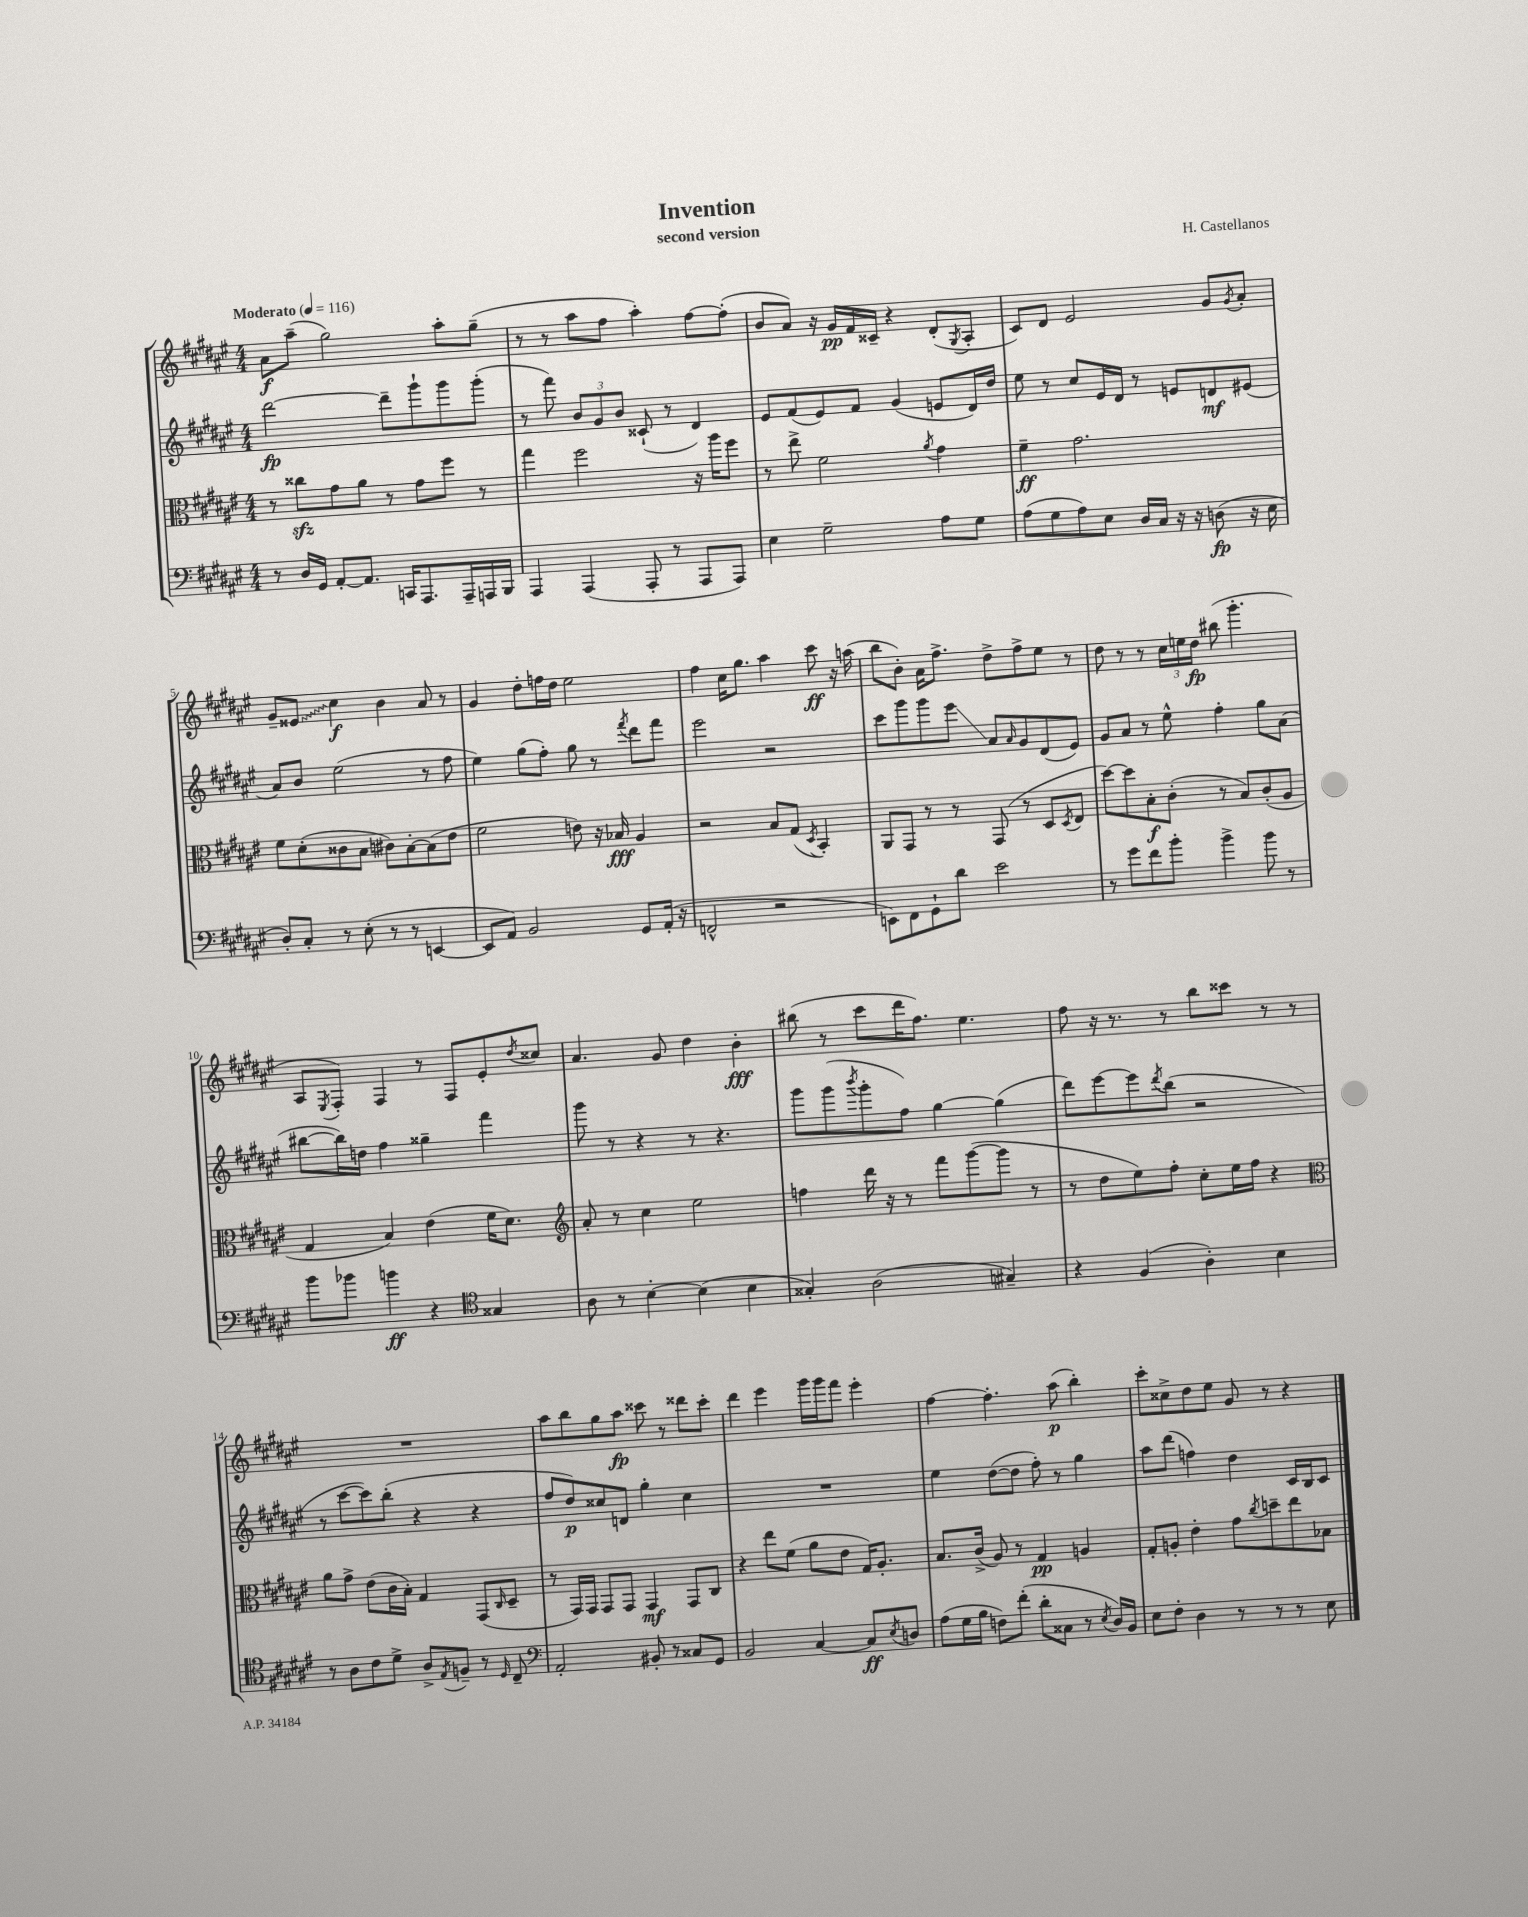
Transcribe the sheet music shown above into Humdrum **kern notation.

**kern	**kern	**kern	**kern
*staff4	*staff3	*staff2	*staff1
*clefF4	*clefC3	*clefG2	*clefG2
*k[f#c#g#d#a#e#]	*k[f#c#g#d#a#e#]	*k[f#c#g#d#a#e#]	*k[f#c#g#d#a#e#]
*M4/4	*M4/4	*M4/4	*M4/4
*MM116	*MM116	*MM116	*MM116
8r	8r	[2ddd#\	8a#\L
16D#/LL	8cc##\L	.	(8aa#~\J
16GG#/JJ	.	.	.
[8AA#'/L	8g#\	.	2gg#\)
8.AA#/]J	8a#\J	.	.
.	8r	8ddd#~\]L	.
16CC/LK	.	.	.
8.AAA#/	8g#\L	8ggg#`\	.
.	8ff#\J	8ggg#\	8aa#'\L
16AAA#~/L	.	.	.
16AAA/	8r	(8ggg#'\J	(8gg#~\J
16BBB/JJ	.	.	.
=	=	=	=
4AAA#/	4gg#\	8r	8r
.	.	8fff#\)	8r
(4AAA#/	2ff#\	12b/L	8aa#\L
.	.	12g#/	.
.	.	.	8ff#\J
.	.	12b/J	.
8AAA#'/	.	(8c##`/	4aa#'\)
8r	.	8r	.
8AAA#/L	16r	4d#/)	[8ff#\L
.	16aa#\LK	.	.
8AAA#/J)	8ff#\J	.	(8ff#'\]J
=	=	=	=
4E#\	8r	8e#/L	8b/L
.	8ee#^\	(8f#/	8a#/J)
2G#~\	2f#\	8e#/)	16r
.	.	.	16g#/LL
.	.	8f#/J	16f#/
.	.	.	16c##~/JJ
.	.	(4g#/	4r
.	8qa#/	.	.
8A#\L	4g#\	8e/L	(8d#'/L
.	.	.	8qG#/
8G#\J	.	16d#/L)	8A#'/J
.	.	16dd#/JJ	.
=	=	=	=
(8A#\L	4f#~\	8ee#\	8c#/L)
8G#\	.	8r	8d#/J
8A#\)	2.g#\	8cc#/L	2e#/
8E#\J	.	16e#/L	.
.	.	16d#/JJ	.
16D#/LL	.	8r	.
16C#/JJ	.	.	.
16r	.	8e/L	.
16r	.	.	.
(8D\	.	8d/	8g#/L
.	.	.	8qg#/
16r	.	(8e#/J	8a#'/J
16E#\	.	.	.
=	=	=	=
8D#'/L)	8f#\L	8a#/L)	8g#~/L
8C#'/J	(8d#'\	8b/J	8e##/J
8r	8c##\	(2ee#\	4cc#\
(8E#'\	8B\J	.	.
8r	8c#\L)	.	4b\
8r	[8B'\	.	.
[4EE/	(8B\]	8r	8a#/
.	8e#\J	8ff#\	8r
=	=	=	=
8EE/]L	2f#\	4ee#\)	4g#/
8AA#/J)	.	.	.
2BB/	.	(8gg#\L	8dd#'\L
.	.	8ff#'\J)	16ff\L
.	.	.	16dd#\JJ
.	8e\)	8gg#\	2ee#\
.	16r	8r	.
.	16B-/	.	.
.	.	8qfff#/	.
8GG#/L	4A#/	8ddd#\L	.
(16AA#'/Jk	.	8fff#\J	.
16r	.	.	.
=	=	=	=
2FF^^/	2r	2eee#\	4ff#\
.	.	.	16cc#\LK
.	.	.	8.gg#\J
2r	8B/L	2r	4aa#\
.	(8G#/J	.	.
.	8qD#/	.	.
.	4BB'/)	.	8ccc#\
.	.	.	16r
.	.	.	(16aa\
=	=	=	=
8EE\L)	8AA#/L	8ccc#\L	8bb\L
8FF#\	8GG#/J	8ggg#\	8b'\J)
8GG#`\	8r	8ggg#\	16a#\LK
.	.	.	8.ff#^\J
8d#\J	8r	8eee#\J	.
2e#\	(8GG#/	8a#/L	8dd#^\L
.	.	16qqa#/	.
.	8r	8g#/	8ff#^\
.	8D#/L	(8d#/	8ee#\J
.	8qD#/	.	.
.	8E#/J	8e#/J)	8r
=	=	=	=
8r	[8dd#\L)	8g#/L	8dd#\
8g#\L	8dd#\]	8a#/J	8r
8f#\	8B'\	8r	8r
8b'\J	(8c#'\J	8ee#^^\	24cc#\LL
.	.	.	24ee\
.	.	.	24dd#\JJ
4b^\	8r	4ff#'\	(8bb#\
.	8B/L)	.	4.ggg#'\
8b\	(8c#'/	8gg#\L	.
8r	8A#/J	(8a#\J	.
=	=	=	=
8b\L	4G#/	[8bb#\L	8A#/L
.	.	.	8qE#/
8b-\J	.	16bb#\]L)	8F#'/J)
.	.	16dd\JJ	.
4b\	4B/)	4ff#\	4F#/
4r	(4e#\	4gg##~\	8r
.	.	.	8F#/L
*clefC4	*	*	*
4G##/	16f#\LK	4fff#\	8e#'/
.	8.d#\J)	.	.
.	.	.	8qdd#/
.	.	.	8cc##/J
=	=	=	=
*	*clefG2	*	*
8A#\	8a#'/	8ggg#\	4.a#/
8r	8r	8r	.
[4B'\	4cc#\	4r	.
.	.	.	8g#/
(4B\]	2ee#\	8r	4dd#\
.	.	4.r	.
4B\	.	.	4b'\
=	=	=	=
4G##'/)	4ff\	8ggg#\L	(8bb#\
.	.	(8ggg#\	8r
.	.	8qbbb/	.
(2A#\	16ddd#\	8ggg#'\	8ccc#\L
.	16r	.	.
.	8r	8ff#\J)	16ddd#\K
.	.	.	8.ff#\J)
.	8fff#\L	[4gg#\	.
.	([8ggg#\	.	4.ee#\
4G#~/)	8ggg#\]J	(4gg#\]	.
.	8r	.	.
=	=	=	=
4r	8r	8ddd#\L)	8ff#\
.	8dd#\L	[8eee#\	16r
.	.	.	8.r
(4F#/	8ee#\)	8eee#\]	.
.	.	8qddd#/	.
.	8ff#'\J	(8bb\J	8r
4A#'\)	8cc#'\L	2r	8bb\L
.	16ee#\L	.	8ccc##\J
.	16ff#\JJ	.	.
4B\	4r	.	8r
.	.	.	8r
=	=	=	=
*	*clefC3	*	*
8r	8a#\L	8r	1r
8A#\L	8g#^\J	[8ccc#\L	.
8c#\	(8e#\L	8ccc#\])	.
8d#^\J	16c#\L	(8bb'\J	.
.	16B'\JJ)	.	.
8A#^/L	4G#/	4r	.
8qE#/	.	.	.
8F~/J	.	.	.
8r	(8GG#/L	4r	.
16qqD#/	16qqC#/	.	.
8C#~/	8D#~/J	.	.
=	=	=	=
*clefF4	*	*	*
2AA#'/	8r	8ff#/L	8aa#\L
.	16GG#/LL)	8dd#/)	8bb\
.	16GG#/JJ	.	.
.	8GG#/L	8cc##/	8gg#\
.	8GG#/J	8d/J	8aa#\J
8BB#'/	4GG#/	4gg#'\	8ccc##\
8r	.	.	8r
8C##/L	8GG#/L	4cc##\	8ddd##\L
8GG#/J	8C#/J	.	8ccc##'\J
=	=	=	=
2BB/	4r	1r	4ddd#\
.	8ee#\L	.	4eee#\
.	(8f#\J	.	.
[4C#/	8a#\L	.	16ggg#\LL
.	.	.	16ggg#\J
.	8e#\J	.	8fff#\J
8C#/]L	16G#/LK)	.	4eee#'\
.	8.A#'/J	.	.
8qE#/	.	.	.
8D/J	.	.	.
=	=	=	=
(8A#\L	8.B/L	4ee#\	[4ff#\
16G#\L	.	.	.
16B\JJ	(16c#^/Jk	.	.
8F\L)	8A#/)	([8dd#\L	4.ff#'\]
(8f#'\J	8r	8dd#\]J	.
8d#'\L	4G#/	8ff#'\)	.
8C##\J	.	8r	(8aa#\
8r	4A/	4gg#\	4bb'\)
8qE#/	.	.	.
16D#/LL)	.	.	.
16BB/JJ	.	.	.
=	=	=	=
8E#\L	8G#'/L	8aa#\L	8ccc#'\L
8F#'\J	8A'/J	(8ddd#\J	8cc##^\
4D#\	4e#'\	4ff\)	8dd#\
.	.	.	8ee#\J
8r	8g#\L	4dd#\	8g#/
.	8qcc#/	.	.
8r	8dd~\	.	8r
8r	8ee#\	16c#/LL	4r
.	.	16B/J	.
8E#\	8B-\J	8c#/J	.
==	==	==	==
*-	*-	*-	*-
